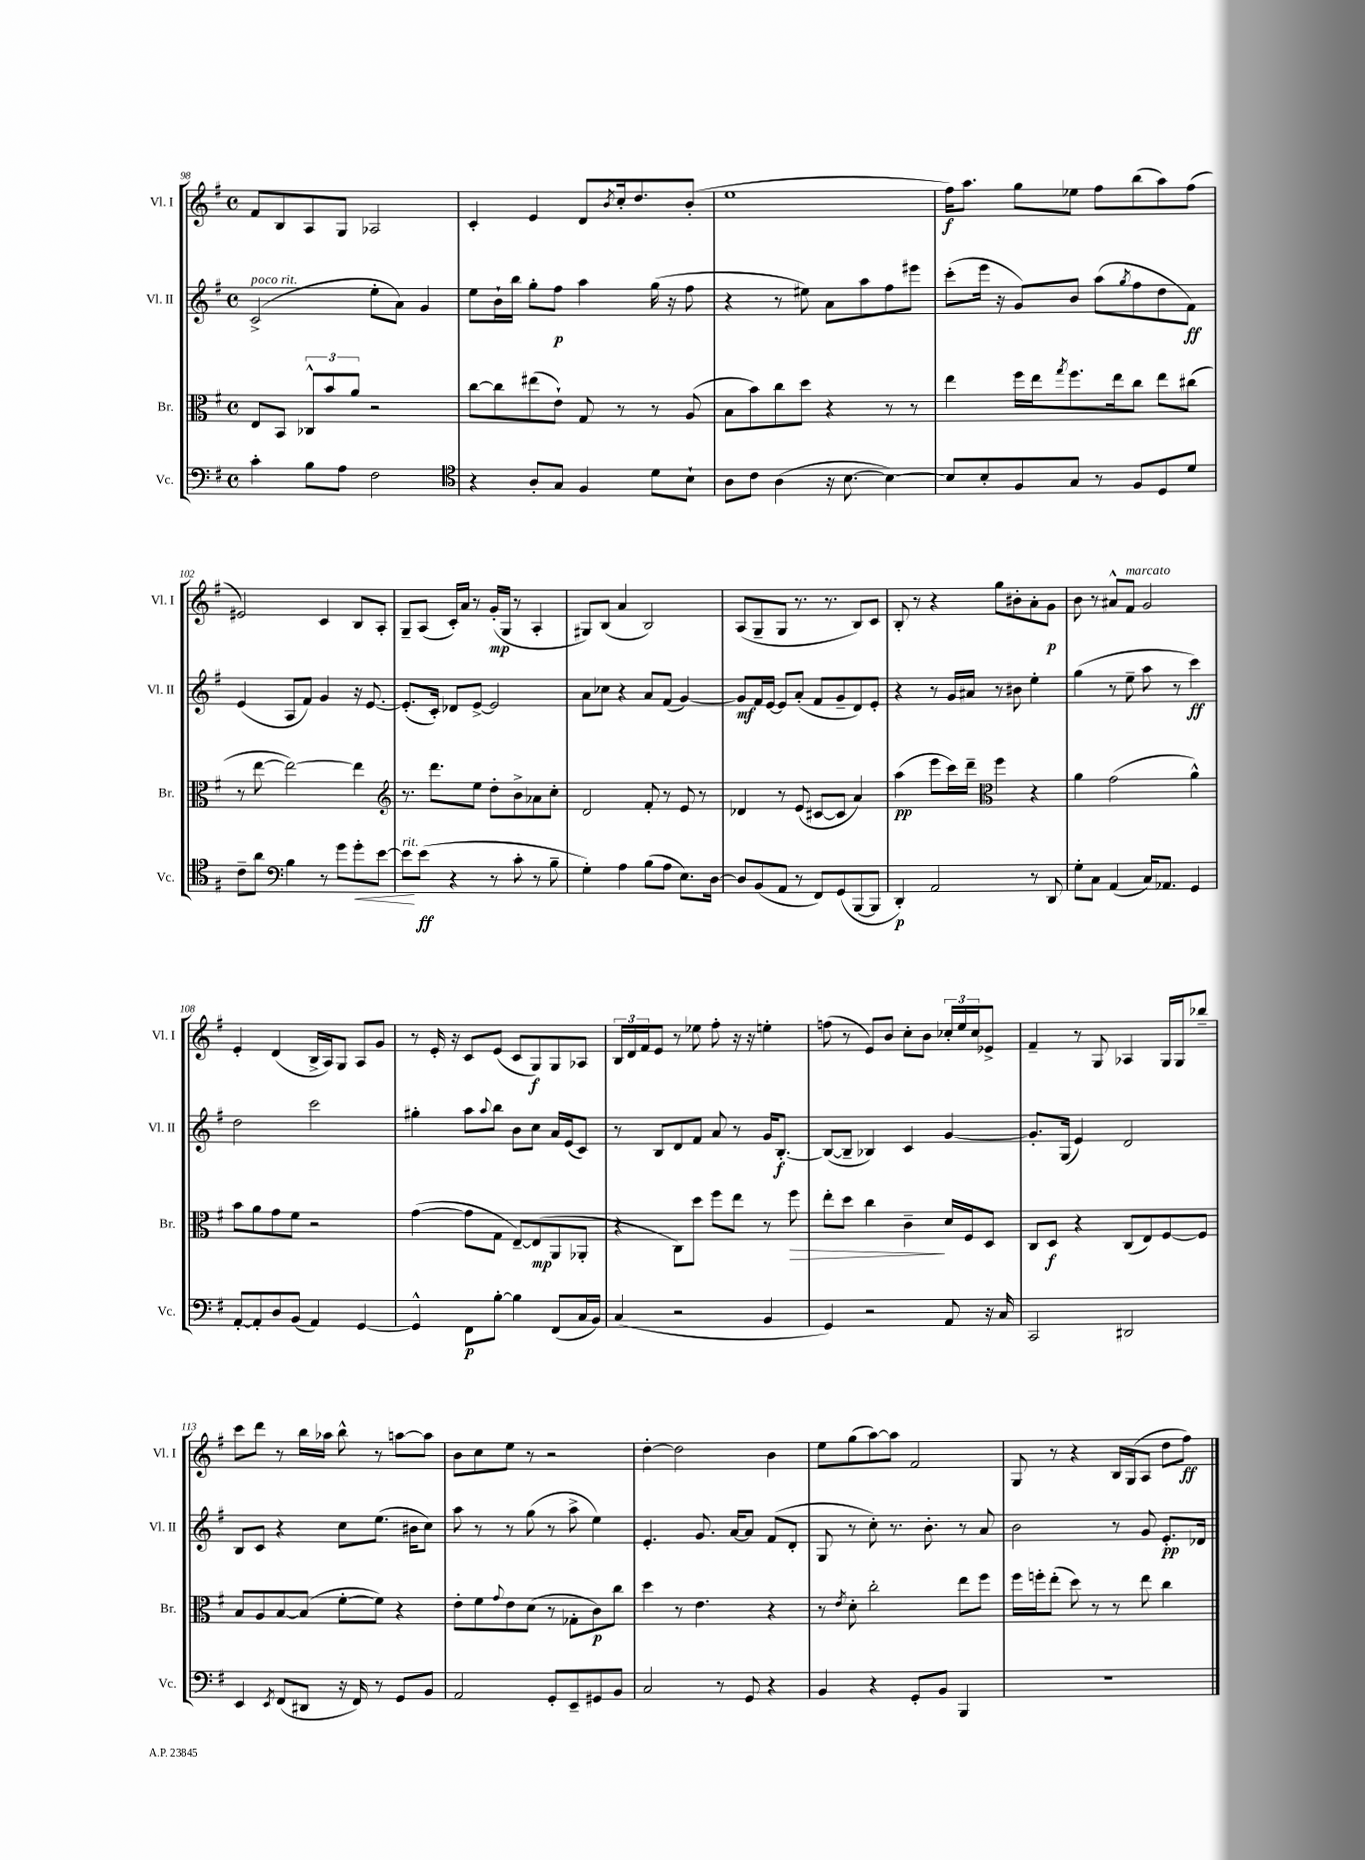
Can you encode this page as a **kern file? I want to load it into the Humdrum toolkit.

**kern	**dynam	**kern	**dynam	**kern	**dynam	**kern	**dynam
*part4	*part4	*part3	*part3	*part2	*part2	*part1	*part1
*staff4	*staff4	*staff3	*staff3	*staff2	*staff2	*staff1	*staff1
*I"Vc.	*	*I"Br.	*	*I"Vl. II	*	*I"Vl. I	*
*I'Vc.	*	*I'Br.	*	*I'Vl. II	*	*I'Vl. I	*
*clefF4	*	*clefC3	*	*clefG2	*	*clefG2	*
*k[f#]	*	*k[f#]	*	*k[f#]	*	*k[f#]	*
*M4/4	*	*M4/4	*	*M4/4	*	*M4/4	*
*met(c)	*	*met(c)	*	*met(c)	*	*met(c)	*
=98	=98	=98	=98	=98	=98	=98	=98
!	!	!	!	!LO:TX:a:i:t=poco rit.	!	!	!
4c'\	.	8E/L	.	(2c^/	.	8f#/L	.
.	.	8BB/J	.	.	.	8B/	.
8B\L	.	12C-X^^/L	.	.	.	8A/	.
.	.	12b/	.	.	.	.	.
8A\J	.	.	.	.	.	8G/J	.
.	.	12a/J	.	.	.	.	.
2F#\	.	2r	.	8ee'\L	.	2A-X/	.
.	.	.	.	8a\J)	.	.	.
.	.	.	.	4g/	.	.	.
=99	=99	=99	=99	=99	=99	=99	=99
*clefC4	*	*	*	*	*	*	*
4r	.	[8cc\L	.	8ee\L	.	4c'/	.
.	.	8cc\]	.	16b`\L	.	.	.
.	.	.	.	16bb\JJ	.	.	.
8A'/L	.	(8ee#X\	.	8gg'\L	.	4e/	.
8G/J	.	8e`\J)	.	8ff#\J	p	.	.
4F#/	.	8G/	.	4aa\	.	8d/L	.
.	.	.	.	.	.	8qb/	.
.	.	8r	.	.	.	16cc'/k	.
.	.	.	.	.	.	8.dd/	.
8d\L	.	8r	.	(16gg\	.	.	.
.	.	.	.	16r	.	.	.
8B`\J	.	(8A/	.	8ff#\	.	(8b'/J	.
=100	=100	=100	=100	=100	=100	=100	=100
8A\L	.	8B\L	.	4r	.	1ee	.
8c\J	.	8b\)	.	.	.	.	.
(4A\	.	8cc\	.	8r	.	.	.
.	.	8dd\J	.	8ee#X\)	.	.	.
16r	.	4r	.	8a\L	.	.	.
[8.B\	.	.	.	.	.	.	.
.	.	.	.	8aa\	.	.	.
4B\_)	.	8r	.	8ff#\	.	.	.
.	.	8r	.	8eee#X\J	.	.	.
=101	=101	=101	=101	=101	=101	=101	=101
8B/L]	.	4ee\	.	(8ccc'\L	.	16ff#\KL)	f
.	.	.	.	.	.	8.aa\J	.
8B'/	.	.	.	16eee\Jk	.	.	.
.	.	.	.	16r	.	.	.
8F#/	.	16ff#\LL	.	8g/L)	.	8gg\L	.
.	.	16ee\J	.	.	.	.	.
.	.	8qgg/	.	.	.	.	.
8G/J	.	8.ff#\	.	8b/J	.	8ee-X\J	.
8r	.	.	.	(8aa\L	.	8ff#\L	.
.	.	16ee\k	.	.	.	.	.
.	.	.	.	8qgg/	.	.	.
8F#/L	.	8cc\J	.	8ff#\	.	(8bb\	.
8D/	.	8ee\L	.	8dd\	.	8aa\)	.
8d/J	.	(8cc#X\J	.	8f#\J)	ff	(8ff#\J	.
!!LO:LB:g=z
=102	=102	=102	=102	=102	=102	=102	=102
8c~\L	.	8r	.	(4e/	.	2e#X/)	.
8a\J	.	[8ee\	.	.	.	.	.
*clefF4	*	*	*	*	*	*	*
4B\	.	2ee\_)	.	8A/L	.	.	.
.	.	.	.	8f#/J)	.	.	.
8r	.	.	.	4g/	.	4c/	.
8g\L	.	.	.	.	.	.	.
!	!LO:HP:b	!	!	!	!	!	!
8g'\	<	4ee\]	.	16r	.	8B/L	.
.	.	.	.	[8.e/	.	.	.
[8e\J	.	.	.	.	.	8A'/J	.
=103	=103	=103	=103	=103	=103	=103	=103
*	*	*clefG2	*	*	*	*	*
!LO:TX:a:i:t=rit.	!	!	!	!	!	!	!
8e\L]	.	8.r	.	(8.e'/L]	.	8G~/L	.
(8e\J	[ ff	.	.	.	.	(8A/J	.
.	.	8.ddd\L	.	16c'/Jk)	.	.	.
4r	.	.	.	8d-X/L	.	16c'/LL)	.
.	.	.	.	.	.	16a/JJ	.
.	.	8ee\J	.	[8e^/J	.	8r	.
8r	.	8dd'\L	.	2e/]	.	(16g'/LL	mp
.	.	.	.	.	.	16G/JJ	.
8c'\	.	8b^\	.	.	.	8r	.
8r	.	8a-X\	.	.	.	4A'/	.
8B~\	.	8cc'\J	.	.	.	.	.
=104	=104	=104	=104	=104	=104	=104	=104
4G'\)	.	2d/	.	8a\L	.	8G#X/L)	.
.	.	.	.	8cc-X\J	.	(8B/J	.
4A\	.	.	.	4r	.	4a/	.
(8B\L	.	8f#'/	.	8a/L	.	2B/)	.
8A\J	.	8r	.	(8f#/J	.	.	.
8.E\L)	.	8e/	.	[4g/)	.	.	.
.	.	8r	.	.	.	.	.
[16D\Jk	.	.	.	.	.	.	.
=105	=105	=105	=105	=105	=105	=105	=105
8D/L]	.	4d-X/	.	8g/L]	mf	(8A/L	.
(8BB/	.	.	.	16f#/L	.	8G~/	.
.	.	.	.	[16e/JJ	.	.	.
8AA/J	.	8r	.	8e/L]	.	8G/J	.
8r	.	(8e/	.	(8a'/J	.	8.r	.
8FF#/L)	.	[8c#X/L	.	8f#/L	.	.	.
.	.	.	.	.	.	8.r	.
(8GG/	.	8c#/J]	.	8g~/	.	.	.
[8BBB/	.	4a/)	.	8d/)	.	8B/L)	.
8BBB/J]	.	.	.	8e'/J	.	8c/J	.
=106	=106	=106	=106	=106	=106	=106	=106
4DD'/)	p	(4aa\	pp	4r	.	8B'/	.
.	.	.	.	.	.	8r	.
2AA/	.	8eee\L	.	8r	.	4r	.
.	.	16ccc\L)	.	16g/LL	.	.	.
.	.	16ddd~\JJ	.	16a#X/JJ	.	.	.
*	*	*clefC3	*	*	*	*	*
.	.	4ff#\	.	8r	.	8gg\L	.
.	.	.	.	8b#X\	.	8b#X'\	.
8r	.	4r	.	4ee'\	.	8a'\	.
8DD/	.	.	.	.	.	8g\J	p
=107	=107	=107	=107	=107	=107	=107	=107
8G'\L	.	4a\	.	(4gg\	.	8b\	.
8C\J	.	.	.	.	.	8r	.
(4AA/	.	(2g\	.	8r	.	8a#X^^/L	.
!	!	!	!	!	!	!LO:TX:a:i:t=marcato	!
.	.	.	.	8ee~\	.	8f#/J	.
16C/KL)	.	.	.	8aa\	.	2g/	.
8.AA-X/J	.	.	.	.	.	.	.
.	.	.	.	8r	.	.	.
4GG/	.	4a^^\)	.	4ccc\)	ff	.	.
!!LO:LB:g=z
=108	=108	=108	=108	=108	=108	=108	=108
[8AA'/L	.	8b\L	.	2dd\	.	4e'/	.
8AA'/]	.	8a\	.	.	.	.	.
8D/	.	8g\	.	.	.	(4d/	.
(8BB/J	.	8f#\J	.	.	.	.	.
4AA/)	.	2r	.	2ccc\	.	16B^/LL	.
.	.	.	.	.	.	16A/J)	.
.	.	.	.	.	.	8G/J	.
[4GG/	.	.	.	.	.	8A/L	.
.	.	.	.	.	.	8g/J	.
=109	=109	=109	=109	=109	=109	=109	=109
4GG^^/]	.	([4g\	.	4gg#X'\	.	8r	.
.	.	.	.	.	.	16e'/	.
.	.	.	.	.	.	16r	.
8FF#\L	p	8g\L]	.	8aa\L	.	8c/L	.
.	.	.	.	8qqaa/	.	.	.
[8B'\J	.	8G\J	.	8bb\J	.	(8e/J	.
4B\]	.	[8E~/L)	.	8b\L	.	8c/L	.
.	.	(8E/]	mp	8cc\J	.	8G/)	f
(8FF#/L	.	8AA/	.	16a/LL	.	8G/	.
.	.	.	.	(16e/J	.	.	.
16C/L	.	8AA-X'/J	.	8c/J)	.	8A-X/J	.
16BB/JJ)	.	.	.	.	.	.	.
=110	=110	=110	=110	=110	=110	=110	=110
(4C/	.	4r	.	8r	.	24B/LL	.
.	.	.	.	.	.	24d/	.
.	.	.	.	.	.	24f#/J	.
.	.	.	.	8B/L	.	8e/J	.
2r	.	8C\L)	.	8d/	.	8r	.
.	.	8dd\J	.	8f#/J	.	8ee-X\	.
.	.	8ff#\L	.	8a/	.	8ff#'\	.
.	.	8ee\J	.	8r	.	16r	.
.	.	.	.	.	.	16r	.
4BB/	.	8r	.	16g/KL	.	4een'\	.
.	.	.	.	[8.B'/J	f	.	.
!	!	!	!LO:HP:b	!	!	!	!
.	.	8ff#\	>	.	.	.	.
=111	=111	=111	=111	=111	=111	=111	=111
4GG/)	.	8ee'\L	.	(8B/L_	.	(8ffn\	.
.	.	8dd\J	.	8B~/J]	.	8r	.
2r	.	4cc\	.	4B-X/)	.	8e/L)	.
.	.	.	.	.	.	8b/J	.
.	.	4c~\	.	4c/	.	8cc'\L	.
.	.	.	.	.	.	8b\J	.
8AA/	.	16d/LL	]	[4g/	.	24cc-X'/LL	.
.	.	.	.	.	.	24ee/	.
.	.	16F#/J	.	.	.	.	.
.	.	.	.	.	.	24cc-/J	.
16r	.	8D/J	.	.	.	8e-X^/J	.
16C/	.	.	.	.	.	.	.
=112	=112	=112	=112	=112	=112	=112	=112
2CC/	.	8C/L	.	8.g'/L]	.	4f#~/	.
.	.	8D/J	f	.	.	.	.
.	.	.	.	(16G/Jk	.	.	.
.	.	4r	.	4e/)	.	8r	.
.	.	.	.	.	.	8G/	.
2DD#X/	.	(8C/L	.	2d/	.	4A-X/	.
.	.	8E/)	.	.	.	.	.
.	.	[8F#/	.	.	.	16G/LL	.
.	.	.	.	.	.	16G/J	.
.	.	8F#/J]	.	.	.	8bb-X~/J	.
!!LO:LB:g=z
=113	=113	=113	=113	=113	=113	=113	=113
4EE/	.	8B/L	.	8B/L	.	8ccc\L	.
.	.	8A/	.	8c/J	.	8ddd\J	.
8qEE/	.	.	.	.	.	.	.
(8FF#/L	.	[8B/	.	4r	.	8r	.
8DD#X/J	.	(8B/J]	.	.	.	16bb\LL	.
.	.	.	.	.	.	16aa-X\JJ	.
16r	.	[8f#'\L	.	8cc\L	.	8bb^^\	.
16FF#/)	.	.	.	.	.	.	.
8r	.	8f#\J])	.	(8.ee\J	.	8r	.
8GG/L	.	4r	.	.	.	[8aan\L	.
.	.	.	.	16b#X\KL	.	.	.
8BB/J	.	.	.	8cc\J)	.	8aa\J]	.
=114	=114	=114	=114	=114	=114	=114	=114
2AA/	.	8e'\L	.	8aa\	.	8b\L	.
.	.	8f#\	.	8r	.	8cc\	.
.	.	8qqg/	.	.	.	.	.
.	.	8e\	.	8r	.	8ee\J	.
.	.	(8d\J	.	(8gg\	.	8r	.
8GG'/L	.	8r	.	8r	.	2r	.
8EE~/	.	8G-X'\L	.	8aa^\	.	.	.
8GG#X/	.	8c\)	p	4ee\)	.	.	.
8BB/J	.	8cc\J	.	.	.	.	.
=115	=115	=115	=115	=115	=115	=115	=115
2C/	.	4dd\	.	4.e'/	.	[4dd'\	.
.	.	8r	.	.	.	2dd\]	.
.	.	4.e\	.	8.g/	.	.	.
8r	.	.	.	.	.	.	.
.	.	.	.	[16a/KL	.	.	.
8GG/	.	.	.	8a/J]	.	.	.
4r	.	4r	.	(8f#/L	.	4b\	.
.	.	.	.	8d'/J	.	.	.
=116	=116	=116	=116	=116	=116	=116	=116
4BB/	.	8r	.	8G/	.	8ee\L	.
.	.	8qe/	.	.	.	.	.
.	.	8d'\	.	8r	.	(8gg\	.
4r	.	2cc'\	.	8cc'\)	.	[8aa\)	.
.	.	.	.	8.r	.	8aa\J]	.
8GG'/L	.	.	.	.	.	2f#/	.
.	.	.	.	8.b'\	.	.	.
8BB/J	.	.	.	.	.	.	.
4BBB/	.	8ee\L	.	8r	.	.	.
.	.	8ff#\J	.	8a/	.	.	.
=117	=117	=117	=117	=117	=117	=117	=117
1r	.	16ff#\LL	.	2b\	.	8G/	.
.	.	16ffn'\J	.	.	.	.	.
.	.	(8ee'\J	.	.	.	8r	.
.	.	8dd\)	.	.	.	4r	.
.	.	8r	.	.	.	.	.
.	.	8r	.	8r	.	16B/LL	.
.	.	.	.	.	.	(16G/J	.
.	.	8ee\	.	8g/	.	8A/J	.
.	.	4cc\	.	8.e'/L	pp	8dd\L	.
.	.	.	.	.	.	8ff#\J)	ff
.	.	.	.	16d-X/Jk	.	.	.
==	==	==	==	==	==	==	==
*-	*-	*-	*-	*-	*-	*-	*-
